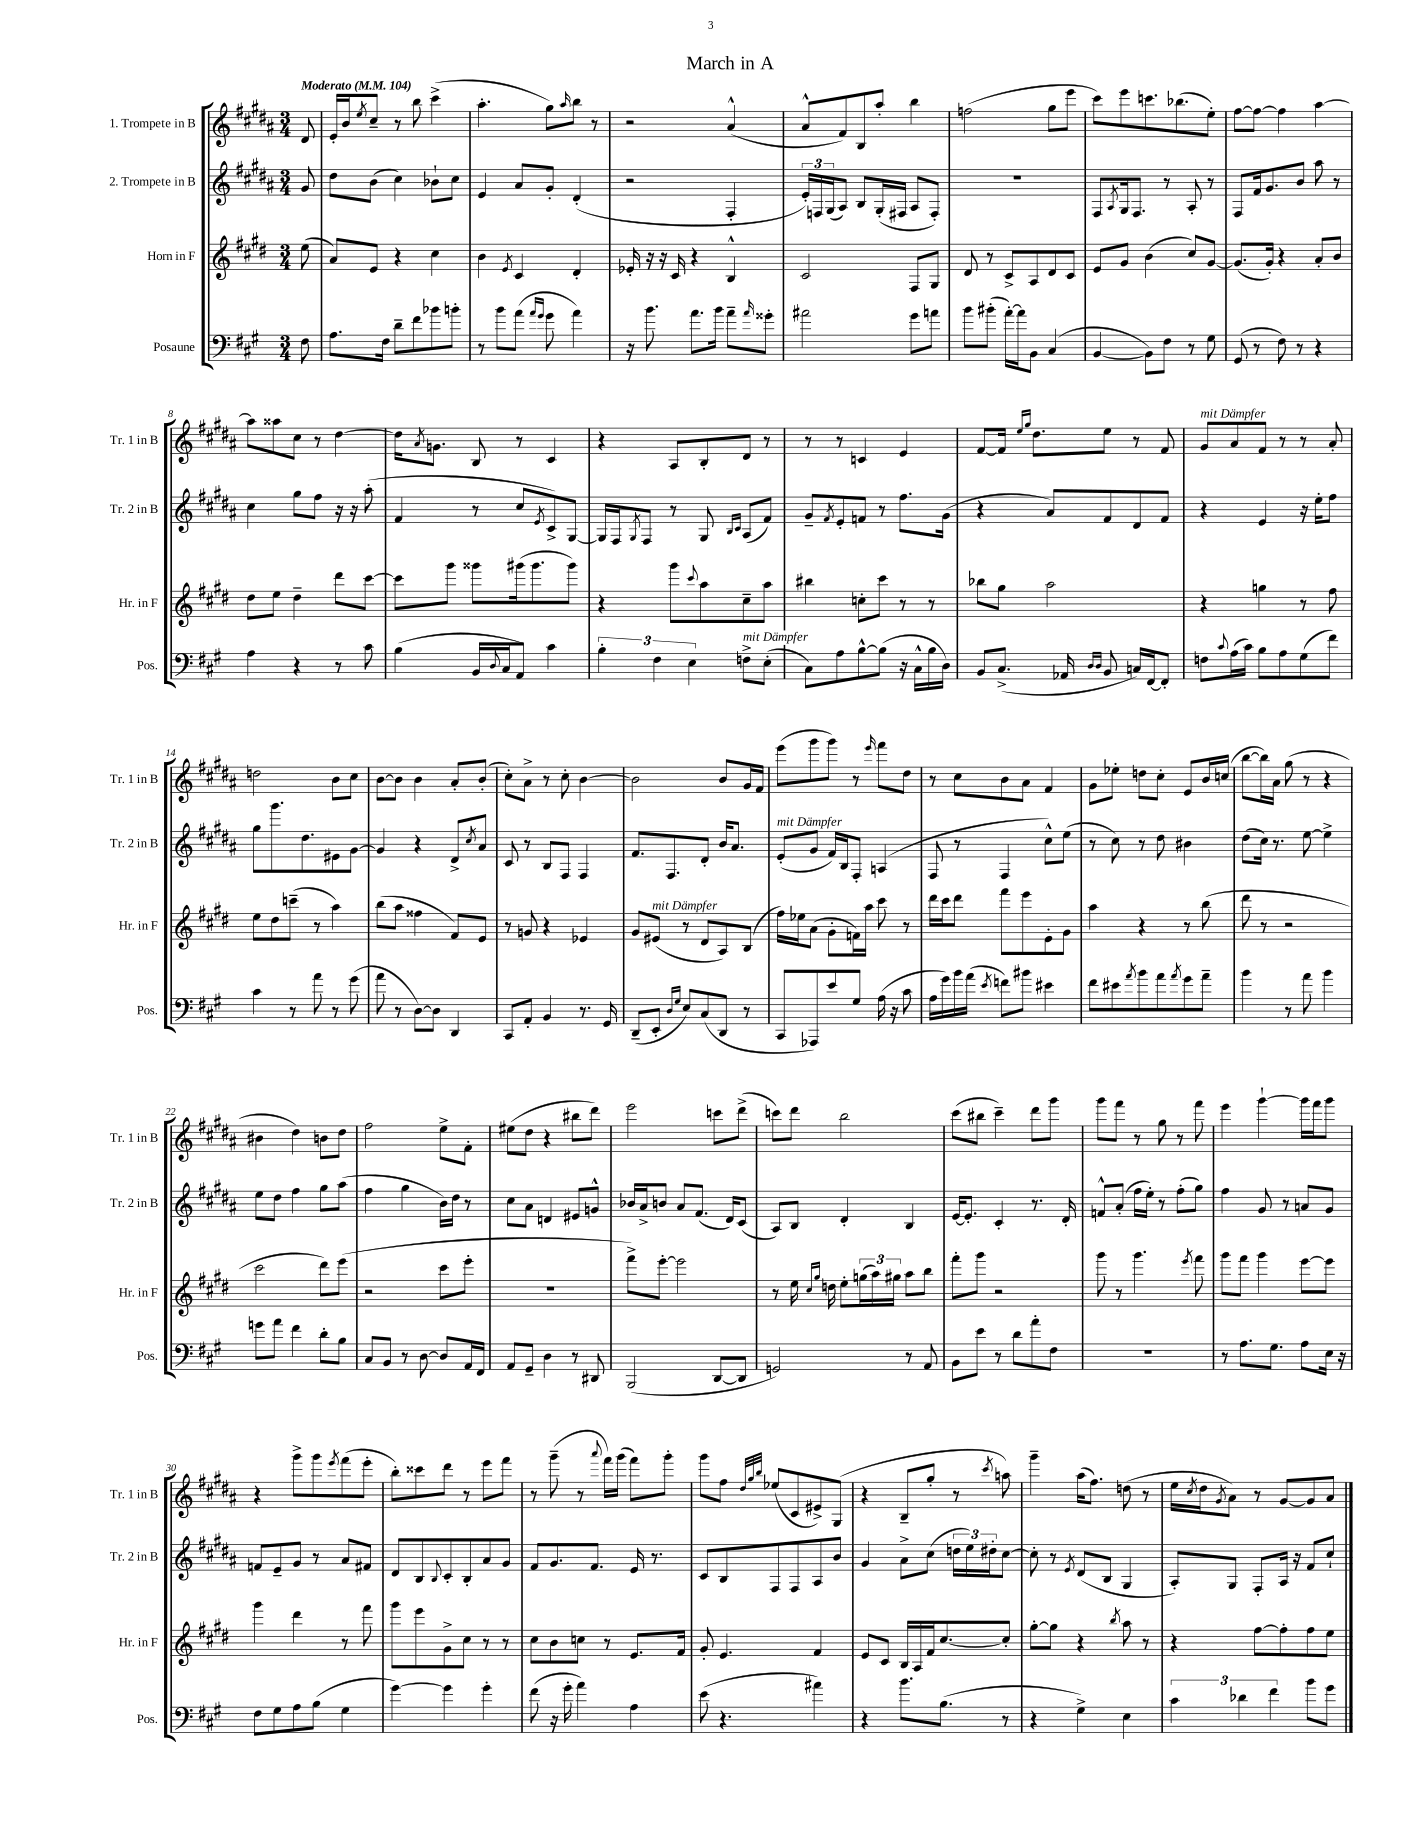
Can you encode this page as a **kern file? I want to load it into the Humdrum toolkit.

**kern	**kern	**kern	**kern
*staff4	*staff3	*staff2	*staff1
*clefF4	*clefG2	*clefG2	*clefG2
*k[f#c#g#]	*k[f#c#g#d#]	*k[f#c#g#d#a#]	*k[f#c#g#d#a#]
*M3/4	*M3/4	*M3/4	*M3/4
*MM104	*MM104	*MM104	*MM104
8F#	(8ee	8g#	8d#
=	=	=	=
8.A	8a)	8dd#	16e'
.	.	.	16b
.	.	.	8qee
.	8e	(8b	8cc#~
16F#	.	.	.
8d~	4r	4cc#)	8r
8f#	.	.	8bb
8b-	4cc#	8b-`	(4ccc#^
8b'	.	8cc#	.
=	=	=	=
8r	4b	4e	4.aa#'
8b	.	.	.
.	8qe	.	.
(8a	4c#	8a#	.
16qqa	.	.	.
16qqg#	.	.	.
8g#	.	8g#'	8gg#)
.	.	.	16qqaa#
4a)	4d#'	(4d#'	8bb
.	.	.	8r
=	=	=	=
16r	16e-'	2r	2r
8.b	16r	.	.
.	16r	.	.
.	16c#	.	.
8.a	4r	.	.
16b	.	.	.
8a~	4B^^	4F#'	(4a#^^
16qqa	.	.	.
8g##'	.	.	.
=	=	=	=
2a#	2c#	24e')	8a#^^
.	.	24F	.
.	.	(24G#	.
.	.	8A#)	8f#)
.	.	8B	8B
.	.	(16G#'	8aa#'
.	.	16F#	.
8g#	8F#	8A#	4bb
8a	8G#	8F#')	.
=	=	=	=
8b	8d#	2.r	(2ff
(8b#'	8r	.	.
[16a')	8c#^	.	.
16a]	.	.	.
8BB	8A	.	.
(4C#	8d#	.	8gg#
.	8c#	.	8eee
=	=	=	=
[4BB	8e	8F#	8ccc#)
.	.	8qA#	.
.	8g#	16G#	8eee
.	.	8.F#	.
8BB])	(4b	.	8.ccc
8F#	.	8r	.
.	.	.	(8.bb-
8r	8cc#)	8A#'	.
8G#	[8g#	8r	8ee')
=	=	=	=
(8GG#	(8.g#]	8F#	[8ff#
8r	.	16f#	8ff#_
.	16g#')	8.g#	.
8F#)	4r	.	4ff#]
8r	.	8b	.
4r	8a'	8aa#	[4aa#
.	8b	8r	.
=	=	=	=
4A	8dd#	4cc#	8aa#]
.	8ee	.	8aa##
4r	4dd#~	8gg#	8cc#
.	.	8ff#	8r
8r	8ddd#	16r	[4dd#
.	.	16r	.
8c#	[8ccc#	(8aa#'	.
=	=	=	=
(4B	8ccc#]	4f#	16dd#]
.	.	.	8qa#
.	.	.	8.g
.	8ggg#	.	.
16BB	8ggg##	8r	8B
8qqD	.	.	.
16C#	.	.	.
8AA)	(16ggg#	8cc#	8r
.	8.ggg#	.	.
.	.	8qe	.
4c#	.	8c#^)	4c#
.	8ggg#)	[8G#	.
=	=	=	=
6B'	4r	16G#]	4r
.	.	16F#	.
.	.	8qG#	.
.	.	8F#	.
6F#	.	.	.
.	8ggg#	8r	8A#
6E	.	.	.
.	8qqccc#	.	.
.	8aa	8G#	8B'
.	.	16qqB	.
.	.	16qqc#	.
8F^	8cc#~	(8A#	8d#
(8E'	8aa	8f#)	8r
=	=	=	=
8C#)	4bb#	8g#~	8r
.	.	8qf#	.
8A	.	8e'	8r
[8B^^	8cc'	8f	4c
(8B]	8ccc#	8r	.
16r	8r	8.ff#	4e
16C#^^	.	.	.
16B	8r	.	.
16D)	.	(16g#	.
=	=	=	=
8BB	8bb-	4r	[8f#
(8.C#^	8gg#	.	16f#]
.	.	.	16qqee
.	.	.	16qqgg#
.	.	.	8.dd#
.	2aa	8a#)	.
16AA-	.	.	.
16qqD	.	.	.
16qqD	.	.	.
8BB	.	8f#	8ee
16C)	.	8d#	8r
[16FF#	.	.	.
8FF#']	.	8f#	8f#
=	=	=	=
8F	4r	4r	8g#
8qqc#	.	.	.
(16A	.	.	8a#
16c#)	.	.	.
8B	4gg	4e	8f#
8A	.	.	8r
(8G#	8r	16r	8r
.	.	16ee'	.
8f#)	8ff#	8ff#	8a#'
=	=	=	=
4c#	8ee	8gg#	2dd
.	8dd#	8.ggg#	.
8r	(8ccc~	.	.
.	.	8.dd#	.
8a	8r	.	.
8r	4aa)	8e#	8b
(8g#	.	[8g#	8cc#
=	=	=	=
8a	(8bb	4g#]	[8b
8r	8aa	.	8b]
[8D)	4ff##	4r	4b
8D]	.	.	.
4DD	8f#)	8d#^	8a#'
.	.	8qcc#	.
.	8e	8a#	(8b'
=	=	=	=
8CC#	8r	8c#	8cc#')
8AA'	8g	8r	8a#^
4BB	4r	8B	8r
.	.	8F#	8cc#'
8.r	4e-	4F#	[4b
16GG#	.	.	.
=	=	=	=
(8DD~	8g#	8.f#	2b]
8EE'	(8e#	.	.
.	.	8.F#	.
16qqD	.	.	.
16qqG#	.	.	.
8E)	8r	.	.
(8C#	8d#	8d#'	.
8DD	8A)	16b	8b
.	.	8.a#	.
8r	(8B	.	16g#
.	.	.	16f#
=	=	=	=
8CC#	16ff#)	(8e'	(8eee
.	16ee-	.	.
8AAA-)	(8a	8g#	8ggg#
8e	8g#'	16f#)	8ggg#)
.	.	16B	.
8G#	16f)	8F#'	8r
.	16aa	.	.
.	.	.	16qqeee
(16A	8ccc#	(4A	8fff#
16r	.	.	.
8c#	8r	.	8dd#
=	=	=	=
16A	16ddd#	8F#	8r
16g#)	16ccc#	.	.
16b	8ddd#	8r	8cc#
(16a	.	.	.
8qe	.	.	.
8f)	8fff#	4F#	8b
8b#	8eee	.	8a#
4e#	8e'	8cc#^^)	4f#
.	8g#	(8ee	.
=	=	=	=
8f#	4aa	8r	8g#
8e#	.	8cc#)	8ee-'
8qa	.	.	.
8b	4r	8r	8dd
8a	.	8dd#	8cc#'
8qa	.	.	.
8g#	8r	4b#	8e
8a~	(8bb	.	16b
.	.	.	(16cc
=	=	=	=
4b	8ddd#	(8dd#	[8bb
.	8r	16cc#)	16bb])
.	.	8.r	16a#
8r	2r	.	(8gg#
8a	.	[8ee	8r
4b	.	4ee^]	4r
=	=	=	=
8g	2ccc#	8ee	4b#
8a	.	8dd#	.
4f#	.	4ff#	4dd#)
8d'	8ddd#)	8gg#	8b
8B	(8eee	(8aa#	8dd#
=	=	=	=
8C#	2r	4ff#	2ff#
8BB	.	.	.
8r	.	4gg#	.
[8D	.	.	.
8D]	8ccc#	16b)	8ee^
.	.	16dd#	.
16AA	8eee'	8r	8f#'
16FF#	.	.	.
=	=	=	=
8AA	2.r	8cc#	(8ee#
8GG#~	.	8a#	8dd#
4D	.	4d	4r
8r	.	8e#	8bb#
8DD#	.	8g^^	8ddd#)
=	=	=	=
(2BBB	8fff#^)	16b-	2eee
.	.	16a#^	.
.	[8eee'	8b	.
.	2eee]	8a#	.
.	.	(8.f#	.
[8DD	.	.	8ccc
.	.	16d#)	.
8DD]	.	(8c#	(8ddd#^
=	=	=	=
2GG)	8r	8A#)	8ccc)
.	16ee	8B	8ddd#
.	16qqcc#	.	.
.	16qqgg#	.	.
.	16dd	.	.
.	8ee'	4d#'	2bb
.	(24gg	.	.
.	24aa)	.	.
.	24gg#	.	.
8r	8aa	4B	.
8AA	8bb	.	.
=	=	=	=
8BB	8fff#'	[16e	(8ccc#
.	.	8.e']	.
8e	8ggg#	.	8bb#
8r	2r	4c#'	4ccc#~)
8d	.	.	.
8a'	.	8.r	8ddd#
8F#	.	.	8ggg#
.	.	16d#'	.
=	=	=	=
2.r	8ggg#	8f^^	8ggg#
.	8r	(8a#'	8fff#
.	4.ggg#	16ff#	8r
.	.	16ee')	.
.	.	8r	8gg#
.	.	(8ff#'	8r
.	8qeee	.	.
.	8fff#	8gg#)	8fff#
=	=	=	=
8r	8ggg#	4ff#	4eee
8.A	8fff#	.	.
.	4ggg#	8g#	[4ggg#`
8.G#	.	.	.
.	.	8r	.
8A	[8eee	8a	16ggg#]
.	.	.	16fff#
16E	8eee]	8g#	8ggg#
16r	.	.	.
=	=	=	=
8F#	4ggg#	8f	4r
8G#	.	8e~	.
8A	4ddd#	8g#	8ggg#^
(8B	.	8r	8ggg#
.	.	.	8qeee
4G#	8r	8a#	(8fff#
.	8fff#	8f#	8eee'
=	=	=	=
[4g#)	8ggg#	8d#	8bb')
.	8eee	8B	8ccc##
.	.	8qqB	.
4g#]	8g#^	8c#'	8ddd#
.	8cc#	8B'	8r
4g#'	8r	8a#	8eee
.	8r	8g#	8fff#
=	=	=	=
(8f#	8cc#	8f#	8r
16r	8b	8.g#	(8ggg#~
16g#'	.	.	.
4a)	8cc	.	8r
.	.	8.f#	.
.	.	.	8qqaaa#
.	8r	.	16fff#)
.	.	.	(16ggg#
4A	8.e	16e	8fff#)
.	.	8.r	.
.	.	.	8ggg#'
.	16f#	.	.
=	=	=	=
(8e	8g#'	8c#	8ggg#
4.r	4.e	8B	8ff#
.	.	.	32qqdd#
.	.	.	32qqgg#
.	.	.	32qqbb
.	.	8F#	(8ee-
.	.	8F#	8c#
4a#)	4f#	8A#	8e#^)
.	.	8b	(8G#
=	=	=	=
4r	8e	4g#	4r
.	8c#	.	.
8.b	16B	8a#^	8B~
.	16A	.	.
.	16f#	(8cc#	8gg#'
(8.B	[8.cc#	.	.
.	.	24dd	8r
.	.	24ee)	.
.	.	24dd#'	.
.	.	.	8qccc#
8r	8cc#']	[8cc#	8aa)
=	=	=	=
4r	[8gg#'	8cc#']	4ggg#~
.	8gg#]	8r	.
.	.	8qe	.
4G#^)	4r	(8d#	(16aa#
.	.	.	8.ff#)
.	.	8B	.
.	8qbb	.	.
4E	8aa	4G#	(8dd
.	8r	.	8r
=	=	=	=
6c#	4r	8A#')	16ee
.	.	.	8qcc#
.	.	.	16dd#
.	.	.	8qg#
.	.	8G#	8a#)
6d-	.	.	.
.	[8ff#	8F#'	8r
6f#	.	.	.
.	8ff#']	16A#	[8g#
.	.	16r	.
8b	8ff#	8f#	8g#]
8g#	8ee	8cc#`	8a#
==	==	==	==
*-	*-	*-	*-
